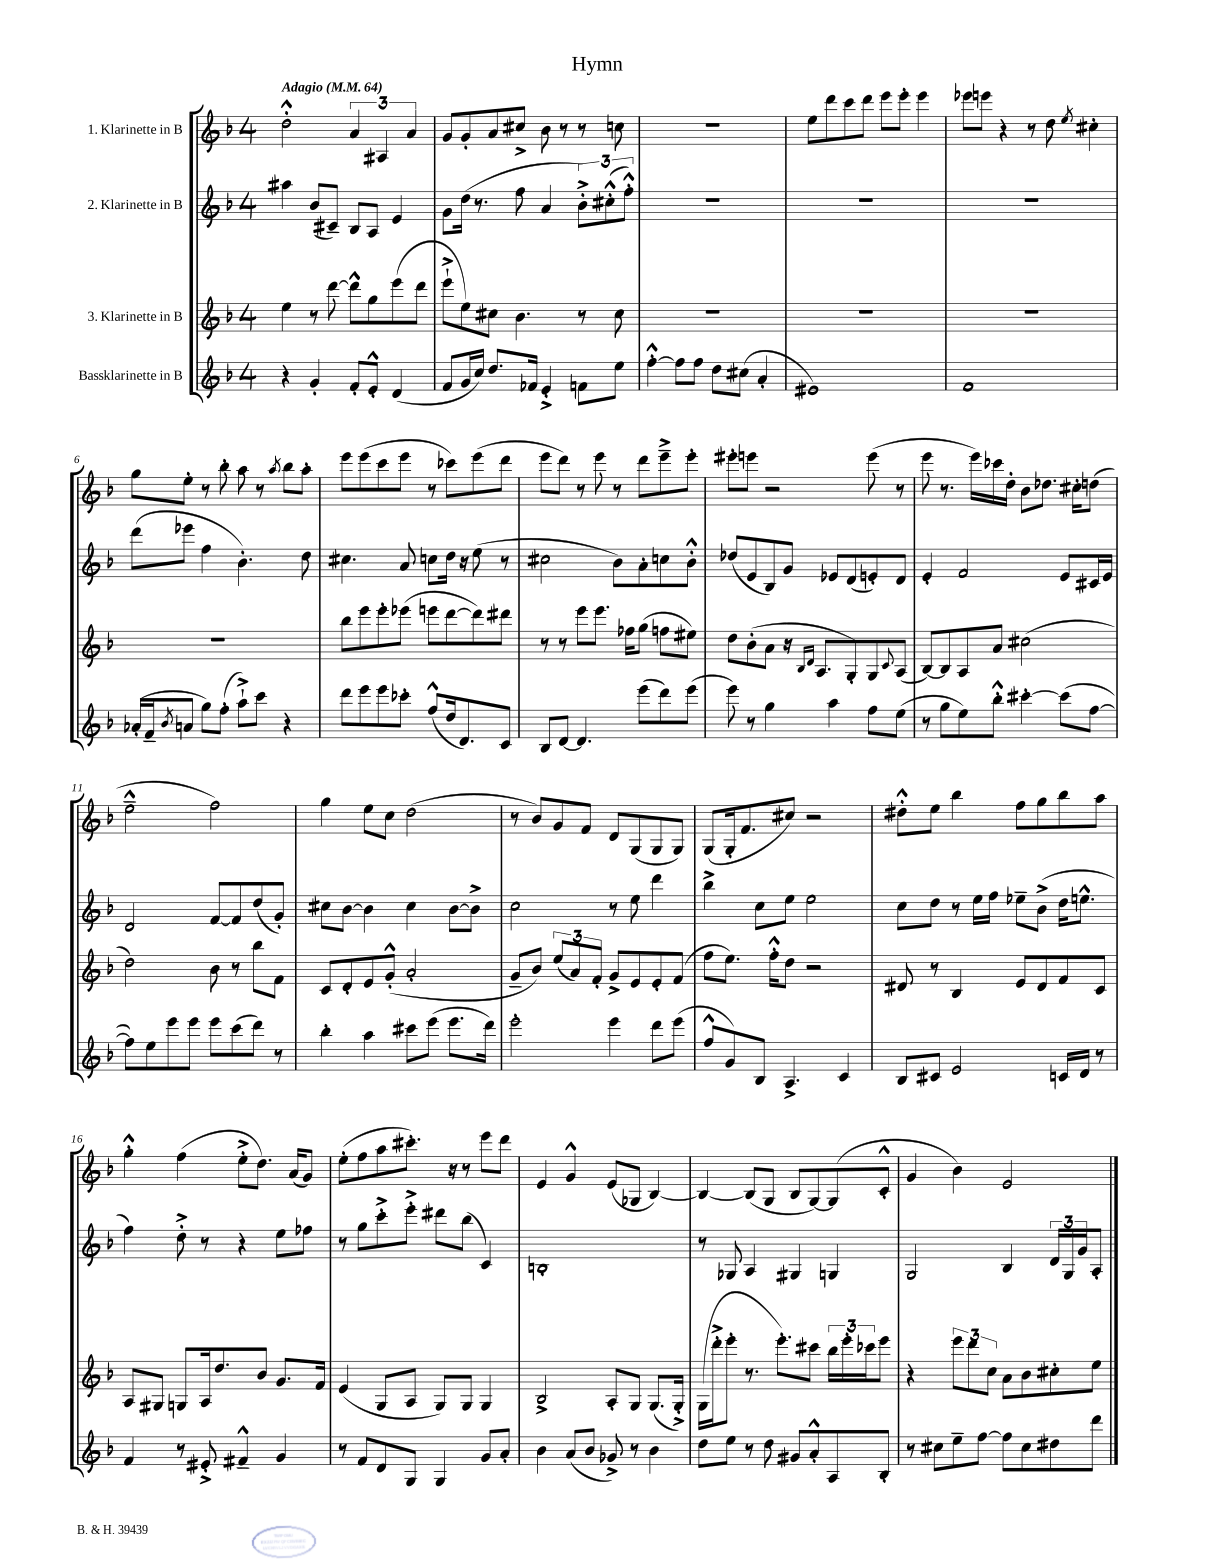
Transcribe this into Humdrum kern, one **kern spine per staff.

**kern	**kern	**kern	**kern
*part4	*part3	*part2	*part1
*staff4	*staff3	*staff2	*staff1
*I"Bassklarinette in B	*I"3. Klarinette in B	*I"2. Klarinette in B	*I"1. Klarinette in B
*clefG2	*clefG2	*clefG2	*clefG2
*k[b-]	*k[b-]	*k[b-]	*k[b-]
*M4/4	*M4/4	*M4/4	*M4/4
*MM64	*MM64	*MM64	*MM64
=1	=1	=1	=1
!	!	!	!LO:TX:a:B:t=Adagio
4r	4ee\	4aa#X\	2dd'^^\
4g'/	8r	(8b-/L	.
.	[8ddd\	8c#X~/J)	.
8f'/L	8ddd^^\L]	8B-/L	6a/
8e'^^/J	8gg\	8A/J	.
.	.	.	6A#X/
(4d/	(8eee\	4e/	.
.	.	.	6a/
.	8ddd\J	.	.
=2	=2	=2	=2
8f/L	8eee`^\L	8g\L	8g/L
16g/L	8ee\)	(16dd\Jk	8g'/
16cc/JJ)	.	8.r	.
8.dd/L	8cc#X\J	.	8a/
.	4.b-\	8ff\	8cc#X^/J
16f-X/Jk	.	.	.
4e'^/	.	4a/	8b-\
.	.	.	8r
8fn\L	8r	12b-'^\L)	8r
.	.	(12cc#X'^^\	.
8ee\J	8cc#\	.	8ccn\
.	.	12ff'^^\J)	.
=3	=3	=3	=3
[4ff'^^\	1r	1r	1r
8ff\L]	.	.	.
8ff\J	.	.	.
8dd\L	.	.	.
(8cc#X\J	.	.	.
4a'/	.	.	.
=4	=4	=4	=4
1e#X)	1r	1r	8ee\L
.	.	.	8ddd\
.	.	.	8ccc\
.	.	.	8ddd\J
.	.	.	8eee\L
.	.	.	8eee'\J
.	.	.	4eee\
=5	=5	=5	=5
1f	1r	1r	8eee-X\L
.	.	.	8eeen\J
.	.	.	4r
.	.	.	8r
.	.	.	8dd\
.	.	.	8qee/
.	.	.	4cc#X'\
!!LO:LB:g=z
=6	=6	=6	=6
(16a-X'/LL	1r	(8ddd\L	8gg\L
16f~/J	.	.	.
8qb-/	.	.	.
8an/J	.	8eee-X\J	8ee'\J
8gg\L)	.	4ff\	8r
(8ff'\J	.	.	8bb-'\
8aa`^\L)	.	4.b-'\)	8aa\
8ccc\J	.	.	8r
.	.	.	8qaa/
4r	.	.	8bb-\L
.	.	8dd\	8aa'\J
=7	=7	=7	=7
8ddd\L	8bb-\L	4.cc#X\	8eee\L
8eee\	8eee\	.	(8eee\
8eee\	8eee'\	.	8ccc\
8ccc-X'\J	(8eee-X\J	8a/	8eee\J
(8ff^^/L	8eeen\L	8ccn\L	8r
16dd/k	[8ddd\	16dd\Jk	8ccc-X\L)
8.d/)	.	16r	.
.	8ddd\])	(8ee\	(8eee\
8c/J	8ddd#X\J	8r	8ddd\J
=8	=8	=8	=8
8B-/L	8r	2cc#X\	8eee\L
[8d/J	8r	.	8ddd\J)
4.d/]	8eee\L	.	8r
.	8.eee\J	.	8eee\
.	.	8b-\L)	8r
.	16ff-X\KL	.	.
(8eee\L	(8gg\J	8a'\	8ddd\L
8ddd\)	8ffn\L	8ccn\	8eee~^\
(8eee\J	8ee#X\J)	8b-'^^\J	8eee'\J
=9	=9	=9	=9
8eee\)	8dd\L	(8dd-X/L	8eee#X'\L
8r	(8b-'\	8e/	8eeen\J
4gg\	8a\J	8B-/)	2r
.	16r	8g/J	.
.	16qqB-/LL	.	.
.	16qqd/JJ	.	.
.	8.A/L	.	.
4aa\	.	8e-X/L	.
.	8G'/)	(8d/	.
8ff\L	8G/	8en'/)	(8eee\
.	8qqc/	.	.
(8ee\J	(8A/J	8d/J	8r
=10	=10	=10	=10
8r	[8B-/L)	4e'/	8eee\
8gg\L	8B-/]	.	8.r
8ee\)	8A/	2f/	.
.	.	.	16eee\LL)
8bb-'^^\J	8a/J	.	16ccc-X\
.	.	.	16dd'\JJ
[4ccc#X'\	(2cc#X\	.	8b-\L
.	.	.	8.dd-X\J
(8ccc#\L]	.	8e/L	.
.	.	.	16cc#X'\KL
[8ff\J	.	16c#X/L	(8ddn\J
.	.	16e/JJ	.
!!LO:LB:g=z
=11	=11	=11	=11
8ff\L])	2dd\)	2d/	2ee~^^\
8ee\	.	.	.
8eee\	.	.	.
8eee\J	.	.	.
8eee\L	8b-\	[8f/L	2ff\)
(8ccc\	8r	8f/]	.
8ddd\J)	8bb-\L	(8dd/	.
8r	8f\J	8g'/J)	.
=12	=12	=12	=12
4bb-'\	8c/L	8cc#X\L	4gg\
.	8d'/	[8b-\J	.
4aa\	8e/	4b-\]	8ee\L
.	(8g'^^/J	.	8cc\J
8ccc#X\L	2a'/	4cc#\	(2dd\
(8eee\J	.	.	.
8.eee\L	.	[8b-\L	.
.	.	8b-^\J]	.
16ddd\Jk)	.	.	.
=13	=13	=13	=13
2eee'\	8g~/L	2cc\	8r
.	8b-/J)	.	8b-/L)
.	(12ee/L	.	8g/
.	12a/)	.	.
.	.	.	8f/J
.	12f'/J	.	.
4eee\	8g^/L	8r	8d/L
.	8e/	8ee\	(8G/
8ddd\L	8e'/	4ddd\	8G/
(8eee\J	(8f/J	.	8G/J)
=14	=14	=14	=14
8ff^^/L	8ff\L	4bb-^\	(8G/L
8g/)	8.ee\J)	.	16G'/k
.	.	.	8.f/
8B-/J	.	8cc\L	.
.	16ff'^^\KL	.	.
4.A^/	8dd\J	8ee\J	8cc#X/J)
.	2r	2ee\	2r
4c/	.	.	.
=15	=15	=15	=15
8B-/L	8d#X/	8cc\L	8dd#X'^^\L
8c#X/J	8r	8dd\J	8ee\J
2e/	4B-/	8r	4bb-\
.	.	16ee\LL	.
.	.	16ff\JJ	.
.	8e/L	8ee-X~\L	8ff\L
.	8d#/	(8b-^\J	8gg\
16cn/LL	8f/	16dd\KL	8bb-\
16d/JJ	.	8.een^^\J	.
8r	8c/J	.	8aa\J
!!LO:LB:g=z
=16	=16	=16	=16
4f/	8A/L	4ff\)	4gg'^^\
.	8G#X/J	.	.
8r	8Gn/L	8dd'^\	(4ff\
8e#X'^/	16A/k	8r	.
.	8.dd/	.	.
4f#X~^^/	.	4r	8ee'^\L
.	8b-/J	.	8.dd\J)
4g/	8.g/L	8ee\L	.
.	.	.	(16a/KL
.	.	8ff-X\J	8g/J)
.	16f/Jk	.	.
=17	=17	=17	=17
8r	(4e/	8r	(8ee'\L
8f/L	.	8gg\L	8ff\
8d/	8G/L	8ccc'^\	8aa\
8G/J	8A/J	8eee'^\J	8.ccc#X'\J)
4G/	8G/L)	8ddd#X\L	.
.	.	.	16r
.	8G/J	(8bb-\J	8r
8g/L	4G/	4c/)	8eee\L
8a'/J	.	.	8ddd\J
=18	=18	=18	=18
4b-\	2B-^/	1Bn'	4e/
(8a/L	.	.	4g^^/
8b-/J	.	.	.
8g-X^/)	8A'/L	.	(8e/L
8r	8G/J	.	8G-X/J
4b-\	(8.G/L	.	[4B-/)
.	16G'^/Jk)	.	.
=19	=19	=19	=19
8dd\L	(16G\LL	8r	4B-/_
.	16ddd'^\J	.	.
8ee\J	8eee'\J	8G-X/	.
8r	8.r	4A/	(8B-/L]
8dd\	.	.	8G/J
.	8.eee'\L)	.	.
8g#X/L	.	4G#X/	8B-/L
8a'^^/	8ccc#X\J	.	[8G/)
8A/	24bb-\LL	4Gn/	(8G/]
.	24eee'\	.	.
.	24ccc-X\J	.	.
8B-'/J	8eee\J	.	8c'^^/J
=20	=20	=20	=20
8r	4r	2G/	4g/
8cc#X\L	.	.	.
8ee~\	12eee\L	.	4b-\)
.	12ddd\	.	.
[8ff\J	.	.	.
.	12cc\J	.	.
8ff\L]	8a\L	4B-/	2e/
8cc#\	8b-\	.	.
8dd#X\	8cc#X'\	24d/LL	.
.	.	24G/	.
.	.	24g/J	.
8ddd\J	8ee\J	8A'/J	.
==	==	==	==
*-	*-	*-	*-
